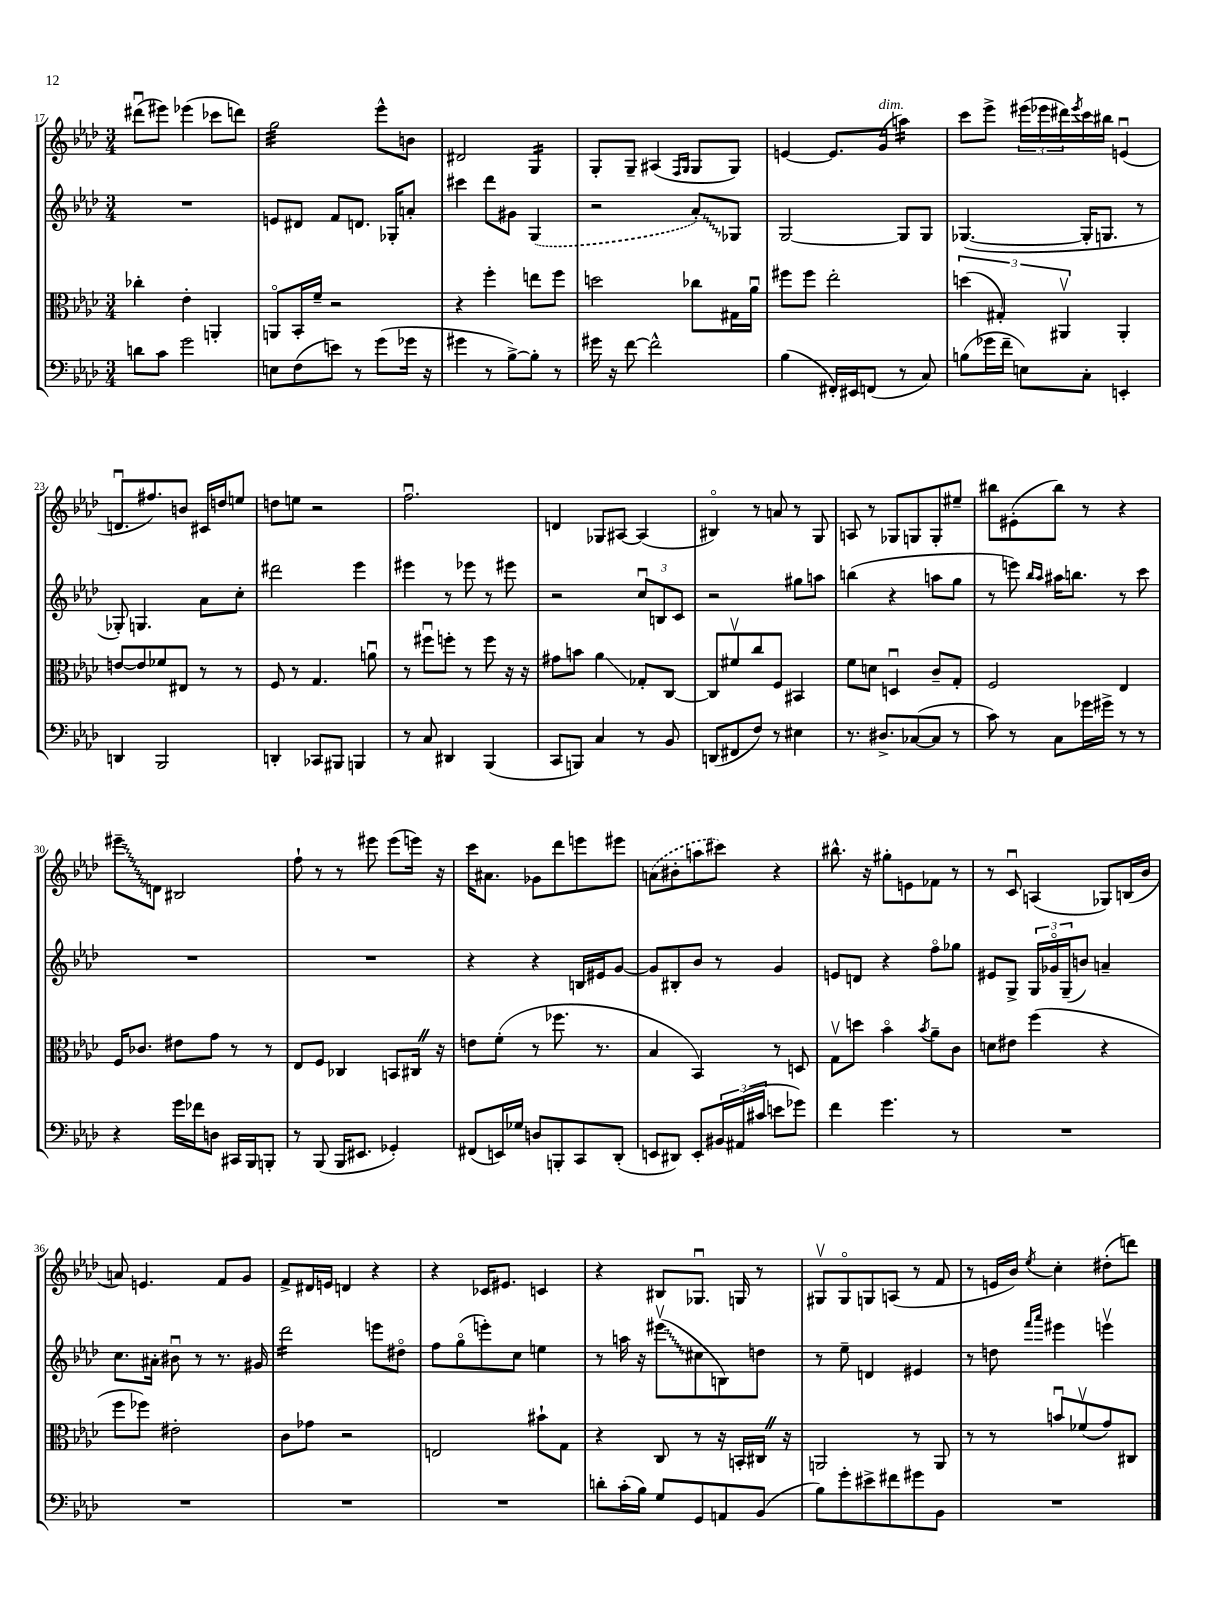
<<
\new StaffGroup <<
\new Staff = "s0" {
    \clef treble \key aes \major \numericTimeSignature \time 3/4
    dis'''8\downbow( eis'''8) ees'''4( ces'''8 d'''8) |
    g''2:32 ees'''8-^ b'8 |
    dis'2 g4:16 |
    g8-. g8-- ais4( \grace { f16 g16 } g8 g8) |
    e'4~ e'8. g'16^\markup { \italic "dim." }( a''4:16) |
    c'''8 ees'''8-> \tuplet 3/2 { eis'''16( ees'''16 dis'''16) } \acciaccatura { ees'''8 } c'''16 bis''16 e'4\downbow( |
    d'8.\downbow fis''8.) b'8 cis'16 d''16 e''8 |
    d''8 e''8 r2 |
    f''2.\downbow |
    d'4 ges8 ais8~ ais4( |
    bis4\flageolet) r8 a'8 r8 g8 |
    a8 r8 ges8 g8 g8-. eis''8-- |
    bis''8 eis'8-.( bis''8) r8 r4 |
    \once \override Glissando.style = #'zigzag eis'''8--\glissando d'8 bis2 |
    f''8-! r8 r8 eis'''8 eis'''8( e'''16) r16 |
    c'''16 ais'8. ges'8 des'''8 e'''8 eis'''8 |
    \once \slurDashed a'8( bis'8-. a''8 cis'''8) r4 |
    bis''8.-^ r16 gis''8-. e'8 fes'8 r8 |
    r8 c'8\downbow a4( ges8) b16( bes'16 |
    a'8) e'4. f'8 g'8 |
    f'8-> dis'16 e'16 d'4 r4 |
    r4 ces'16 eis'8. c'4 |
    r4 bis8 ges8.\downbow g16 r8 |
    gis8\upbow gis8\flageolet g8 a8( r8 f'8 |
    r8 e'16 bes'16) \acciaccatura { ees''8 } c''4-. dis''8-.( d'''8) \bar "|." |
}
\new Staff = "s1" {
    \clef treble \key aes \major \numericTimeSignature \time 3/4
    R2. |
    e'8 dis'8 f'8 d'8. ges16-. a'8-. |
    cis'''4 des'''8 gis'8 \once \slurDashed g4( |
    r2 \once \override Glissando.style = #'zigzag aes'8-.\glissando) ges8 |
    g2~ g8 g8 |
    ges4.~( ges16-. g8. r8 |
    ges8-.) g4. aes'8 c''8-. |
    dis'''2 ees'''4 |
    eis'''4 r8 ees'''8 r8 eis'''8 |
    r2 \tuplet 3/2 { c''8\downbow b8 c'8 } |
    r2 gis''8 a''8 |
    b''4( r4 a''8 g''8 |
    r8 e'''8) \grace { bes''16 aes''16 } ais''16 b''8. r8 c'''8 |
    R2. |
    R2. |
    r4 r4 b16 eis'16 g'8~ |
    g'8 bis8-. bes'8 r8 g'4 |
    e'8 d'8 r4 f''8\flageolet ges''8 |
    eis'8 g8-> \tuplet 3/2 { g16 ges'16\flageolet g16--( } b'8) a'4-- |
    c''8. ais'16-. bis'8\downbow r8 r8. gis'16 |
    des'''2:16 e'''8 dis''8\flageolet |
    f''8 g''8\flageolet( e'''8-.) c''8 e''4 |
    r8 a''16 r16 \once \override Glissando.style = #'zigzag eis'''8\upbow\glissando( cis''8 b8) d''8 |
    r8 ees''8-- d'4 eis'4 |
    r8 d''8 \grace { f'''16 aes'''16 } eis'''4 e'''4\upbow \bar "|." |
}
\new Staff = "s2" {
    \clef alto \key aes \major \numericTimeSignature \time 3/4
    ces''4-. ees'4-. a,4-. |
    a,8\flageolet bes,16-. f'16-- r2 |
    r4 f''4-. e''8 f''8 |
    d''2 ces''8 gis16 aes'16\downbow |
    fis''8 fis''8 ees''2-. |
    \tuplet 3/2 { d''4( gis4-.) ais,4\upbow } ais,4-. |
    e'8~ e'8 fes'8 eis8 r8 r8 |
    f8 r8 g4. a'8\downbow |
    r8 fis''8\downbow f''8-. r8 f''8 r16 r16 |
    gis'8 b'8 aes'4\glissando ges8-. c8~ |
    c8 fis'8\upbow c''8 f8 bis,4 |
    f'8 d'8 d4\downbow c'8-- g8-. |
    f2 ees4 |
    f16 ces'8. eis'8 g'8 r8 r8 |
    ees8 f8 ces4 b,8 cis16 \once \override BreathingSign.text = \markup { \musicglyph "scripts.caesura.straight" } \breathe r16 |
    e'8 f'8-.( r8 fes''8. r8. |
    bes4 bes,4) r8 d8 |
    g8\upbow d''8 bes'4\flageolet \acciaccatura { bes'8 } aes'8-- c'8 |
    d'8 eis'8 f''4( r4 |
    f''8 fes''8) eis'2-. |
    c'8 ges'8 r2 |
    e2 bis'8-! g8 |
    r4 c8 r8 r16 b,16-. cis16 \once \override BreathingSign.text = \markup { \musicglyph "scripts.caesura.straight" } \breathe r16 |
    a,2 r8 a,8 |
    r8 r8 b'8\downbow fes'8\upbow( g'8) cis8 \bar "|." |
}
\new Staff = "s3" {
    \clef bass \key aes \major \numericTimeSignature \time 3/4
    d'8 c'8 g'2 |
    e8 f8( e'8) r8 g'8( ges'16 r16 |
    gis'4 r8 bes8~->) bes8-. r8 |
    gis'16 r16 f'8~ f'2-^ |
    bes4( fis,16-.) eis,16 f,8( r8 c8) |
    b8( ges'16 f'16-- e8) c8-. e,4-. |
    d,4 bes,,2 |
    d,4-. ces,8 bis,,8 b,,4 |
    r8 c8 dis,4 bes,,4( |
    c,8 b,,8) c4 r8 bes,8 |
    d,8( fis,8 f8) r8 eis4 |
    r8. dis8.-> ces8~( ces8 r8 |
    c'8) r8 c8 ges'16 gis'16-> r8 r8 |
    r4 g'16 fes'16 d8 cis,16 bes,,16 b,,8-. |
    r8 bes,,8( bes,,16 eis,8. ges,4-.) |
    fis,8( e,16) ges16 d8 b,,8-. c,8 des,8-.( |
    e,8 dis,8) e,8-. \tuplet 3/2 { bis,16 ais,16( cis'16 } e'8 ges'8) |
    f'4 g'4. r8 |
    R2. |
    R2. |
    R2. |
    R2. |
    d'8-. c'16-.( bes16) g8 g,8 a,8 bes,8( |
    bes8) g'8-. eis'8-> fis'8 gis'8 bes,8 |
    R2. \bar "|." |
}
>>
>>
\layout { \context { \Score currentBarNumber = #17 } }
